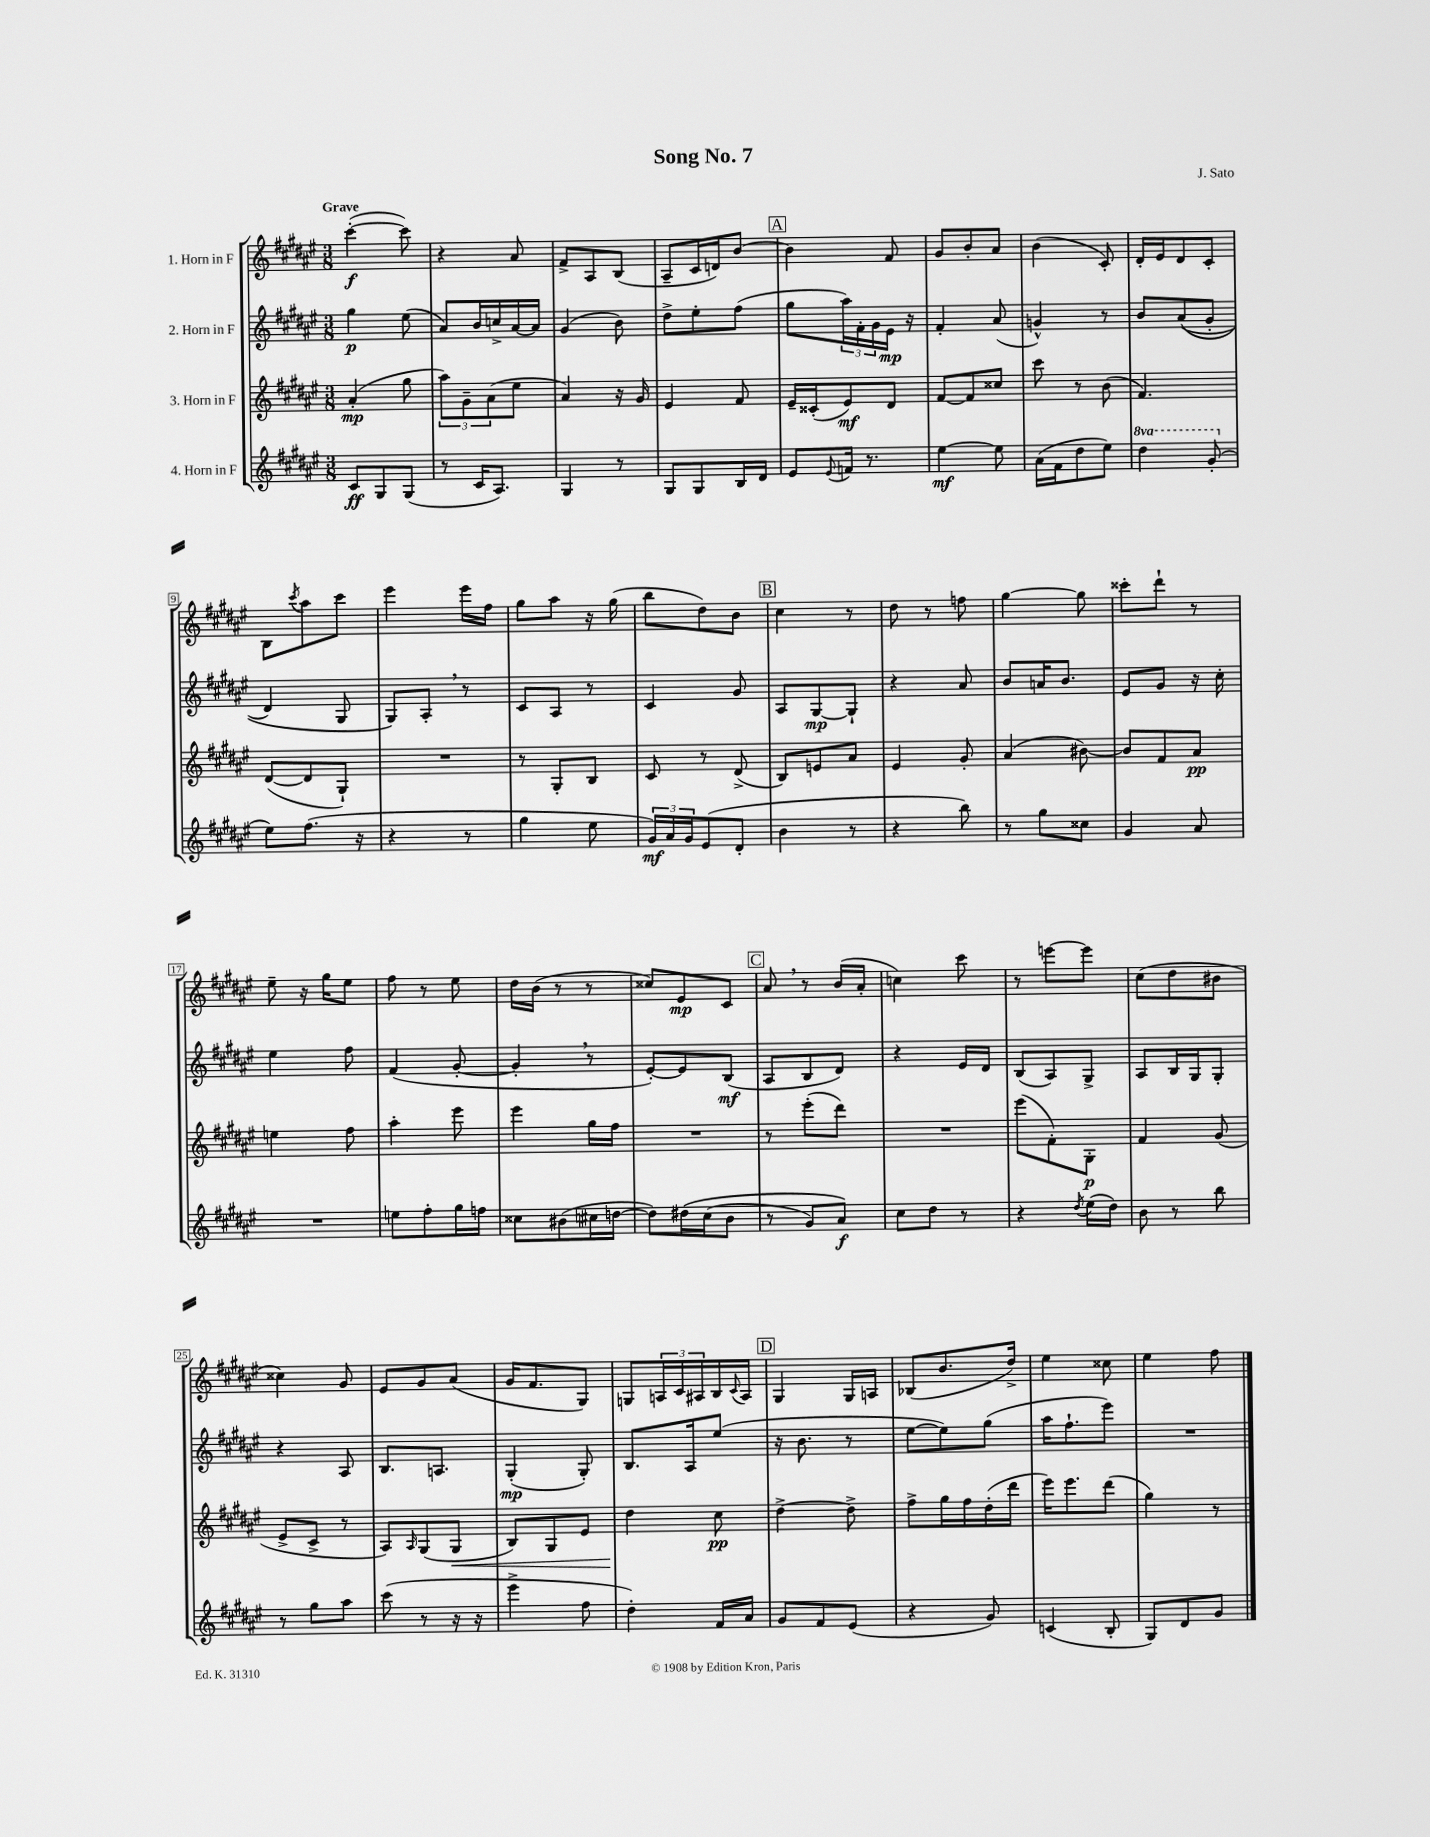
\header { title = "Song No. 7" composer = "J. Sato" }
<<
\new StaffGroup <<
\new Staff = "s0" \with { instrumentName = "1. Horn in F" } {
    \clef treble \key fis \major \numericTimeSignature \time 3/8 \tempo "Grave"
    cis'''4~-.\f( cis'''8) |
    r4 ais'8 |
    fis'8-> ais8 b8( |
    ais8-- cis'16 d'16) b'8~ |
    \mark \markup { \box "A" } b'4 fis'8 |
    gis'8 b'8-. ais'8 |
    b'4( cis'8-.) |
    dis'16-. eis'16 dis'8 cis'8-. |
    b8 \acciaccatura { cis'''8 } ais''8 cis'''8 |
    eis'''4 eis'''16 fis''16 |
    gis''8 ais''8 r16 gis''16( |
    b''8 dis''8) b'8 |
    \mark \markup { \box "B" } cis''4 r8 |
    dis''8 r8 f''8 |
    gis''4~ gis''8 |
    cisis'''8-. dis'''8-! r8 |
    eis''8-- r16 gis''16 eis''8 |
    fis''8 r8 eis''8 |
    dis''16 b'16( r8 r8 |
    cisis''8) eis'8\mp cis'8 |
    \mark \markup { \box "C" } ais'8 \breathe r8 b'16( ais'16-. |
    c''4) cis'''8 |
    r8 e'''8~ e'''8 |
    cis''8( dis''8 bis'8 |
    cisis''4) gis'8 |
    eis'8 gis'8 ais'8( |
    gis'16 fis'8. gis8) |
    g8 \tuplet 3/2 { a16 cis'16 ais16 } b16 \appoggiatura { cis'8 } ais16 |
    \mark \markup { \box "D" } gis4 gis16 a16 |
    bes8( b'8. dis''16->) |
    eis''4 cisis''8 |
    eis''4 fis''8 \bar "|." |
}
\new Staff = "s1" \with { instrumentName = "2. Horn in F" } {
    \clef treble \key fis \major \numericTimeSignature \time 3/8
    gis''4\p eis''8( |
    ais'8) b'16 c''16-> ais'16~ ais'16 |
    gis'4( b'8) |
    dis''8-> eis''8-. fis''8( |
    \mark \markup { \box "A" } gis''8 \tuplet 3/2 { ais''16) fis'16-. gis'16 } eis'16\mp r16 |
    fis'4-. ais'8( |
    g'4-^) r8 |
    b'8 ais'8(\( gis'8-. |
    dis'4) gis8 |
    gis8\) ais8-. \breathe r8 |
    cis'8 ais8 r8 |
    cis'4 gis'8 |
    \mark \markup { \box "B" } ais8 gis8~\mp gis8-! |
    r4 ais'8 |
    b'8 a'16 b'8. |
    eis'8 gis'8 r16 cis''16-. |
    eis''4 fis''8 |
    fis'4( gis'8~-. |
    gis'4-. \breathe r8 |
    eis'8~-.) eis'8 b8\mf( |
    \mark \markup { \box "C" } ais8 b8 dis'8) |
    r4 eis'16 dis'16 |
    b8( ais8) gis8-> |
    ais8 b16 gis16 gis8-. |
    r4 ais8 |
    b8. a8. |
    gis4-.\mp( gis8-.) |
    b8. ais16 eis''8( |
    \mark \markup { \box "D" } r16 b'8. r8 |
    eis''8~ eis''8) gis''8( |
    ais''16 fis''8.-! eis'''8) |
    R4. \bar "|." |
}
\new Staff = "s2" \with { instrumentName = "3. Horn in F" } {
    \clef treble \key fis \major \numericTimeSignature \time 3/8
    ais'4-.\mp( gis''8 |
    \tuplet 3/2 { ais''8) gis'8-- ais'8( } eis''8 |
    ais'4) r16 gis'16 |
    eis'4 fis'8 |
    \mark \markup { \box "A" } eis'16-- cisis'16-.( eis'8\mf) dis'8 |
    fis'8~ fis'8 cisis''8 |
    cis'''8 r8 b'8( |
    fis'4.) |
    dis'8~( dis'8 gis8-!) |
    R4. |
    r8 gis8-. b8 |
    cis'8 r8 dis'8->( |
    \mark \markup { \box "B" } b8) e'8 ais'8 |
    eis'4 gis'8-. |
    ais'4( bis'8~) |
    bis'8 fis'8 ais'8\pp |
    e''4 fis''8 |
    ais''4-. eis'''8 |
    eis'''4 gis''16 fis''16 |
    R4. |
    \mark \markup { \box "C" } r8 eis'''8-.( dis'''8) |
    R4. |
    eis'''8( fis'8-.) gis8-.\p |
    fis'4 gis'8( |
    eis'8-> cis'8-> r8 |
    ais8) \grace { ais16 } gis8( gis8\< |
    b8) gis8 eis'8 |
    dis''4\! cis''8\pp |
    \mark \markup { \box "D" } dis''4~-> dis''8-> |
    fis''8-> gis''16 fis''16 dis''16-.( dis'''16 |
    eis'''16) eis'''8. dis'''8( |
    gis''4) r8 \bar "|." |
}
\new Staff = "s3" \with { instrumentName = "4. Horn in F" } {
    \clef treble \key fis \major \numericTimeSignature \time 3/8 \set Staff.ottavationMarkups = #ottavation-simple-ordinals
    cis'8\ff gis8 gis8( |
    r8 cis'16 ais8.) |
    gis4 r8 |
    gis8 gis8 b16 dis'16 |
    \mark \markup { \box "A" } eis'8 \appoggiatura { eis'8 } f'16 r8. |
    eis''4~\mf eis''8 |
    ais'16( fis'16 dis''8 eis''8) |
    \ottava #1 dis'''4 gis''8-.( \ottava #0 |
    eis''8) fis''8.( r16 |
    r4 r8 |
    gis''4 eis''8 |
    \tuplet 3/2 { gis'16\mf) ais'16 gis'16 } eis'8( dis'8-. |
    \mark \markup { \box "B" } b'4 r8 |
    r4 b''8) |
    r8 gis''8 cisis''8 |
    gis'4 ais'8 |
    R4. |
    e''8 fis''8-. gis''16 f''16 |
    cisis''8 bis'8( cis''16 d''16~ |
    d''8) dis''16\( cis''16( b'8 |
    \mark \markup { \box "C" } r8 gis'8) ais'8\f\) |
    cis''8 dis''8 r8 |
    r4 \acciaccatura { dis''8 } eis''16( dis''16) |
    b'8 r8 b''8 |
    r8 gis''8 ais''8 |
    cis'''8( r8 r16 r16 |
    eis'''4-> fis''8 |
    dis''4-.) fis'16 ais'16 |
    \mark \markup { \box "D" } gis'8 fis'8 eis'8( |
    r4 gis'8) |
    c'4( b8-. |
    gis8) dis'8 gis'8 \bar "|." |
}
>>
>>
\layout { \context { \Score \override BarNumber.stencil = #(make-stencil-boxer 0.1 0.3 ly:text-interface::print) } }
